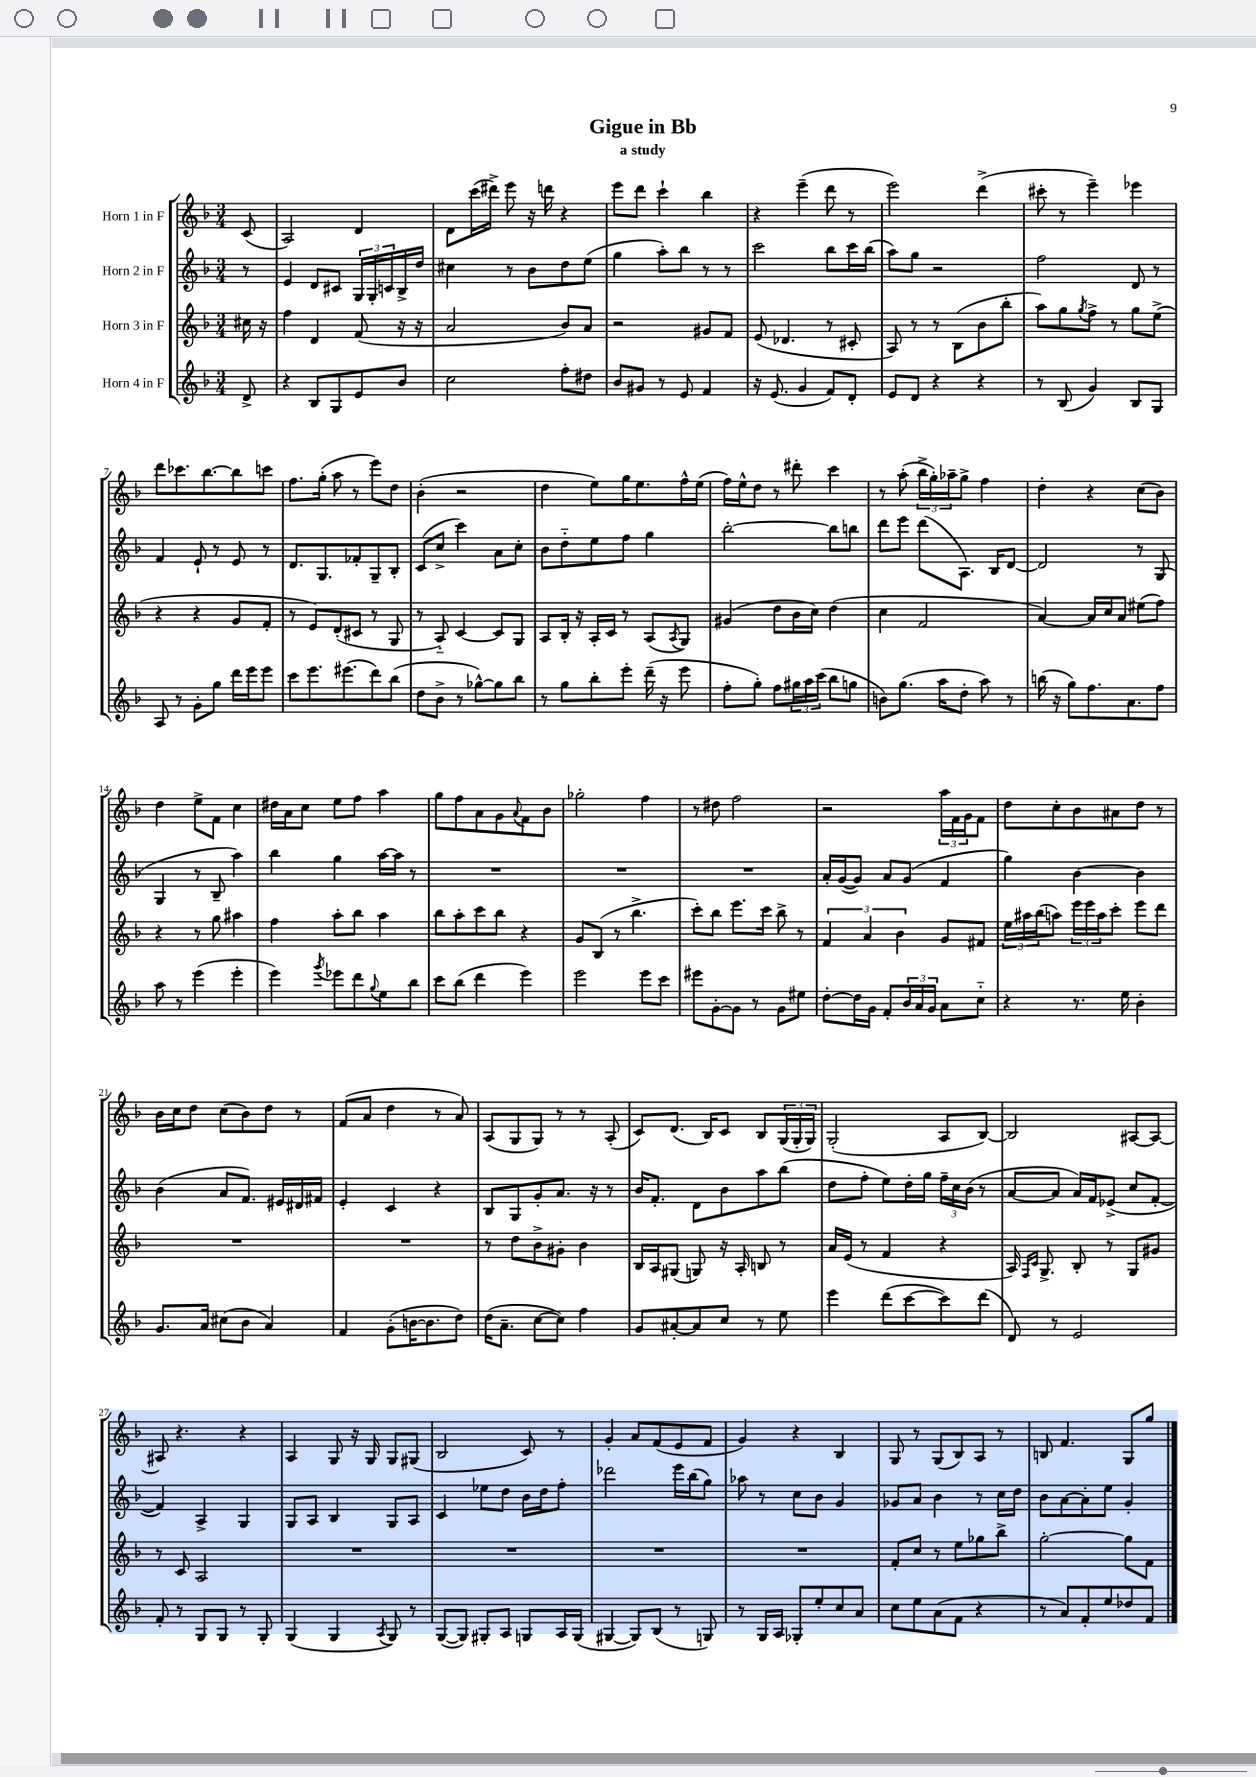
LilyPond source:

\header { title = "Gigue in Bb" subtitle = "a study" }
<<
\new StaffGroup <<
\new Staff = "s0" \with { instrumentName = "Horn 1 in F" } {
    \clef treble \key f \major \numericTimeSignature \time 3/4 \partial 8
    c'8( |
    a2) d'4 |
    d'8 c'''16( dis'''16->) e'''8 r16 d'''16 r4 |
    e'''8 d'''8 c'''4-! bes''4 |
    r4 e'''4--( d'''8 r8 |
    e'''2) d'''4->( |
    cis'''8-. r8 e'''4--) ees'''4 |
    d'''8 ces'''8. bes''8.~ bes''8 c'''8 |
    f''8. g''16-.( a''8 r8 e'''8) d''8 |
    bes'4-.( r2 |
    d''4 e''8) g''16 e''8. f''16-^ e''16( |
    f''16) e''16-^ d''8 r8 dis'''8-. c'''4 |
    r8 a''8-.( \tuplet 3/2 { bes''16-> g''16-.) aes''16-- } g''8-> f''4 |
    d''4-. r4 c''8( bes'8) |
    d''4 e''8-> f'8 c''4 |
    dis''16 a'16 c''8 e''8 f''8 a''4 |
    g''8 f''8 a'8 g'8 \appoggiatura { a'8 } f'8 bes'8 |
    ges''2-. f''4 |
    r8 dis''8 f''2 |
    r2 \tuplet 3/2 { a''16 f'16 g'16 } f'8 |
    d''8 c''8-. bes'8 ais'8 d''8 r8 |
    bes'16 c''16 d''8 c''8( bes'8) d''8 r8 |
    f'8( a'8 d''4 r8 a'8) |
    a8( g8 g8) r8 r8 a8-.( |
    c'8) d'8.( bes16) c'8 bes8 \tuplet 3/2 { g16( g16-. g16) } |
    g2-.( a8 bes8~) |
    bes2 ais8~ ais8~ |
    ais8 r4. r4 |
    a4 g8 r16 g16 g8 gis8( |
    bes2 c'8) r8 |
    g'4-. a'8 f'8( e'8 f'8 |
    g'4) r4 bes4 |
    g8 r8 g8( bes8) a8 r8 |
    b8 f'4. g8 g''8 \bar "|." |
}
\new Staff = "s1" \with { instrumentName = "Horn 2 in F" } {
    \clef treble \key f \major \numericTimeSignature \time 3/4 \partial 8
    r8 |
    e'4 d'8 cis'8 \tuplet 3/2 { g16 g16-. c'16 } bes16-> d''16 |
    cis''4 r8 bes'8 d''8 e''8( |
    g''4 a''8-.) bes''8 r8 r8 |
    c'''2 bes''8 c'''16 bes''16( |
    a''8) g''8 r2 |
    f''2 d'8 r8 |
    f'4 e'8-! r8 e'8 r8 |
    d'8. g8. fes'8-. g8-- bes8-. |
    c'8( c''8-> c'''4) a'8 c''8-. |
    bes'8 d''8-_ e''8 f''8 g''4 |
    bes''2~-. bes''8 b''8 |
    d'''8 e'''8 d'''8( a8.) bes16 d'8~ |
    d'2 r8 g8( |
    g4 r8 bes8-- a''4) |
    bes''4 g''4 a''16~ a''16 r8 |
    R2. |
    R2. |
    R2. |
    a'16-. g'16~( g'8) a'8 g'8( f'4 |
    g''4) bes'4~ bes'4 |
    bes'4( a'8 f'8.) eis'16 dis'16 fis'16 |
    e'4-. c'4 r4 |
    bes8 g8 g'8-. a'8. r16 r8 |
    bes'16 f'8.-. d'8 bes'8 a''8 bes''8( |
    d''8 f''8-. e''8) d''16-. g''16 \tuplet 3/2 { f''16-- c''16 bes'16( } r8 |
    a'8~ a'8 a'16) f'16 ees'8->( c''8 f'8~-. |
    f'4) a4-> g4 |
    g8 a8 bes4 g8 a8 |
    c'4 ees''8 d''8 bes'16 d''16 f''8-. |
    des'''2 e'''16 bes''16( g''8) |
    aes''8 r8 c''8 bes'8 g'4 |
    ges'8 a'8 bes'4 r8 c''16 d''16 |
    bes'8 a'8~ a'8-. e''8 g'4-. \bar "|." |
}
\new Staff = "s2" \with { instrumentName = "Horn 3 in F" } {
    \clef treble \key f \major \numericTimeSignature \time 3/4 \partial 8
    cis''16 r16 |
    f''4 d'4 f'8( r16 r16 |
    a'2 bes'8) a'8 |
    r2 gis'8 f'8 |
    e'8( des'4. r8 cis'8-. |
    a8) r8 r8 bes8( bes'8 bes''8-. |
    a''8) g''8 \acciaccatura { g''8 } f''8-> r8 g''8 e''8->( |
    r4 r4 g'8 f'8-. |
    r8 e'8) d'8-.( cis'8 r8 g8 |
    r8 a8-_) c'4~ c'8 g8 |
    a8 bes16-. r16 a16-. c'16 r8 a8( \acciaccatura { a8 } g8) |
    gis'4( d''8 bes'16 c''16) d''4( |
    c''4 f'2 |
    a'4~) a'16 c''16 a'8 eis''8( f''8) |
    r4 r8 g''8 ais''4 |
    f''4 a''8-. bes''8 a''4 |
    bes''8 a''8-. c'''8 bes''8 r4 |
    g'8 bes8( r8 bes''4.-> |
    c'''8-.) bes''8 e'''8. c'''16 bes''8-> r8 |
    \tuplet 3/2 { f'4 a'4 bes'4 } g'8 fis'8 |
    \tuplet 3/2 { e''16 ais''16 bes''16( } a''8) \tuplet 3/2 { e'''16 e'''16 a''16 } c'''8-. e'''8 d'''8 |
    R2. |
    R2. |
    r8 d''8 bes'8-> gis'8-. bes'4 |
    bes16 a16 gis8( g8) r16 a16-. b8 r8 |
    a'16 e'16( r8 f'4 r4 |
    a16) \grace { f16 c'16 } g8.-> bes8-. r8 g8 gis'8 |
    r8 c'8 a2 |
    R2. |
    R2. |
    R2. |
    R2. |
    f'8-. c''8 r8 e''8 ges''8 bes''8-> |
    g''2~-. g''8 f'8 \bar "|." |
}
\new Staff = "s3" \with { instrumentName = "Horn 4 in F" } {
    \clef treble \key f \major \numericTimeSignature \time 3/4 \partial 8
    d'8-> |
    r4 bes8 g8 e'8 bes'8 |
    c''2 f''8-. dis''8 |
    bes'8 gis'8 r8 e'8 f'4 |
    r16 e'8.( g'4 f'8) d'8-. |
    e'8 d'8 r4 r4 |
    r8 bes8( g'4) bes8 g8 |
    a8 r8 g'8-. g''8 d'''16 e'''16 e'''8 |
    c'''8 e'''8. eis'''8.( d'''8) bes''8( |
    d''8 bes'8-> r8 ges''8~-^) ges''8 bes''8 |
    r8 g''8 bes''8-. e'''8-. d'''16--( r16 e'''8 |
    f''8-. g''8-.) f''8 \tuplet 3/2 { gis''16 a''16 c'''16( } bes''8 g''8 |
    b'8) g''8.( a''16 d''8-. a''8) r8 |
    b''16( r16 g''8) f''8. a'8. f''8 |
    a''8 r8 e'''4( e'''4-. |
    e'''4) \acciaccatura { g'''8 } ees'''8 d'''8 \appoggiatura { g''8 } e''8 bes''8 |
    c'''8 bes''8( d'''4 e'''4) |
    e'''2 e'''8 c'''8 |
    eis'''8 g'8~-. g'8 r8 g'8 eis''8 |
    d''8~-. d''16 g'16 f'8-. \tuplet 3/2 { bes'16 a'16 g'16 } a'8 c''8-_ |
    r4 r8. e''16 bes'4-. |
    g'8. a'16 cis''8( bes'8 a'4) |
    f'4 g'8-.( b'16~ b'8. d''8) |
    d''16( a'8.-- c''8~ c''8) f''4 |
    g'8 ais'8~-. ais'8 c''8 r8 e''8 |
    e'''4 d'''8( c'''8~ c'''8) d'''8( |
    d'8) r8 e'2 |
    f'8-. r8 g8 g8 r8 g8-. |
    g4( g4 \acciaccatura { a8 } g8) r8 |
    g8~( g8) gis8-. a8 g8 a16 g16( |
    gis4~ gis8) bes8( r8 g8) |
    r8 g16 a16 ges8-. e''8-. c''8 a'8 |
    c''8 e''8 a'8( f'8 r4 |
    r8 a'8) f'8-. e''8 des''8 f'8 \bar "|." |
}
>>
>>
